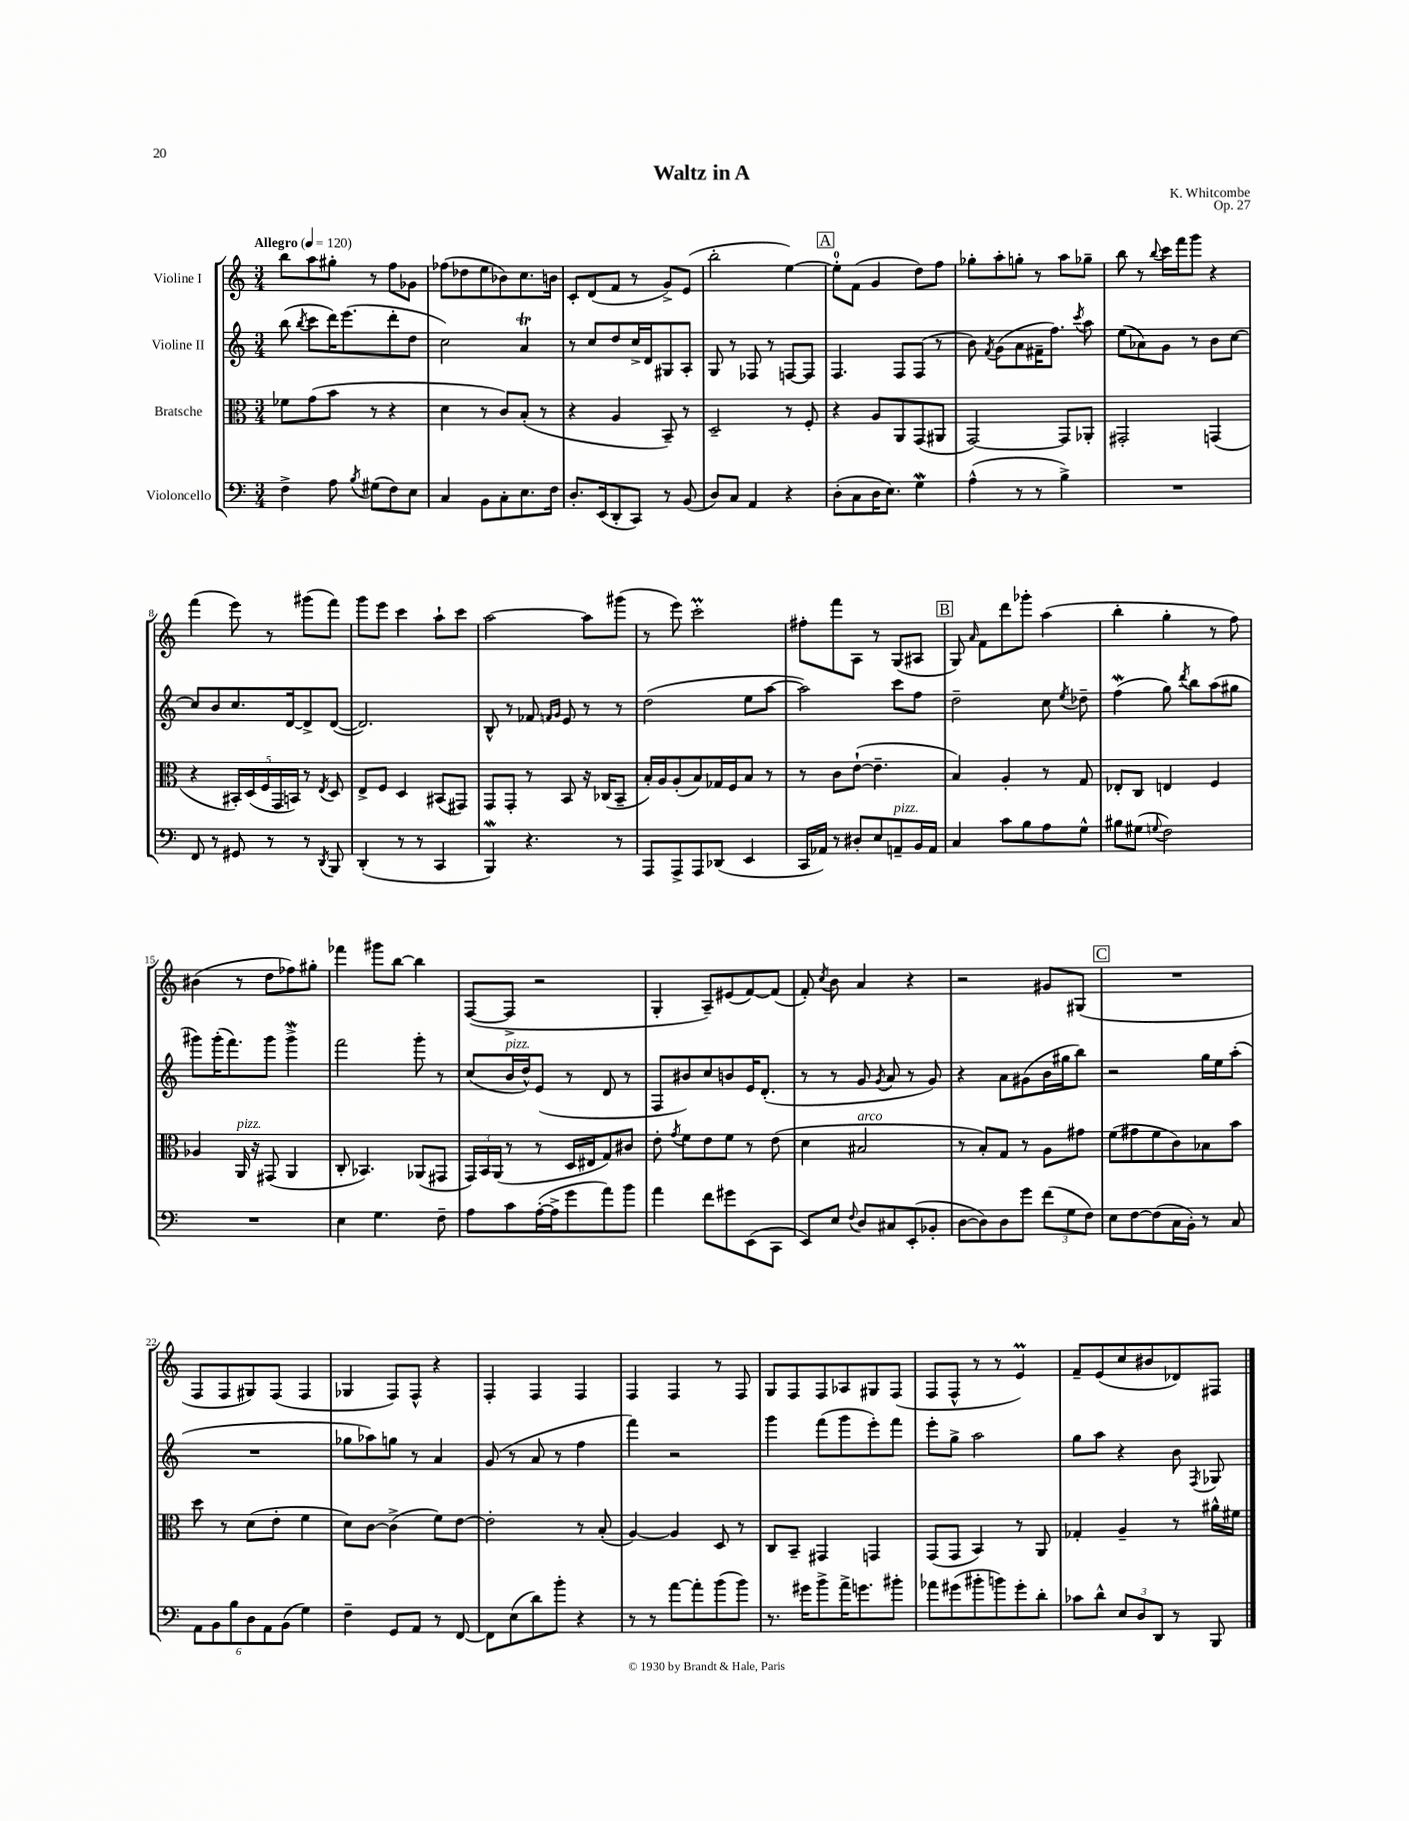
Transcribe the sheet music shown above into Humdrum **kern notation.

**kern	**kern	**kern	**kern
*part4	*part3	*part2	*part1
*staff4	*staff3	*staff2	*staff1
*I"Violoncello	*I"Bratsche	*I"Violine II	*I"Violine I
*clefF4	*clefC3	*clefG2	*clefG2
*k[]	*k[]	*k[]	*k[]
*M3/4	*M3/4	*M3/4	*M3/4
*MM120	*MM120	*MM120	*MM120
=1	=1	=1	=1
!	!	!	!LO:TX:a:B:t=Allegro
4F^\	8f-X\L	(8bb\	8bb\L
.	.	8qbb/	.
.	(8g\	8ccc\L	8aa\
8A\	8b\J	16ddd\K)	8gg#X'\J
.	.	(8.eee\	.
8qB/	.	.	.
(8G#X\L	8r	.	8r
8F\)	4r	8ddd'\	8ff\L
8E\J	.	8dd\J	8g-X\J
=2	=2	=2	=2
4C/	4d\	2cc\)	(8ff-X\L
.	.	.	8dd-X\
8BB\L	8r	.	8ee\
8C'\	8c/L)	.	8b-X\)
8.E\	(8B'/J	4aT/	8.cc\
.	8r	.	.
16F\Jk	.	.	16bn\Jk
=3	=3	=3	=3
8.D'/L	4r	8r	8c'/L
.	.	8cc/L	(8d/
(16EE/k	.	.	.
8DD'/	4A/	8dd/	8f/J
8CC/J)	.	16cc^/L	8r
.	.	16d/J	.
8r	8BB~/)	8G#X/	8g^/L)
(8BB/	8r	8A'/J	(8e/J
=4	=4	=4	=4
8D/L)	2D~/	8G/	2bb'\
8C/J	.	8r	.
4AA/	.	8F-X/	.
.	.	8r	.
4r	8r	[8Fn/L	[4ee\)
.	8F'/	8F/J]	.
!!LO:REH:place=s1:t=A
=5	=5	=5	=5
(8D'\L	4r	4.F/	8ee'\L]
8C\	.	.	(8f\J
16D\K	8A/L	.	4g/
8.E\J)	.	.	.
.	8AA/	8F/L	.
4GW\	(8GG/	(8F/J	8dd\L)
.	8AA#X/J	8r	8ff\J
=6	=6	=6	=6
(4A^^\	[2GG/)	8b\)	8gg-X'\L
.	.	8qf/	.
.	.	(8g\L	8aa'\
8r	.	8a\	8ggn'\J
8r	.	16f#X~\K	8r
.	.	8.ff\J)	.
4B^\)	8GG/L]	.	8aa\L
.	.	8qccc/	.
.	8AA-X'/J	8aa\	8gg-X~\J
=7	=7	=7	=7
2.r	2GG#X'/	(8ee\L	8bb\
.	.	8a-X\)	8r
.	.	.	8qqbb/
.	.	8g\J	16ccc\LL
.	.	.	16fff\J
.	.	8r	8ggg\J
.	(4GGn/	8b\L	4r
.	.	[8cc\J	.
!!LO:LB:g=z
=8	=8	=8	=8
8FF/	4r	8cc/L]	(4fff\
8r	.	8b/	.
8GG#X/	20BB#X'/LL)	8.cc/	8eee\)
.	(20D/	.	.
.	20F/	.	.
8r	.	.	8r
.	20GG/	.	.
.	.	[16d/k	.
.	20BBn/JJ)	.	.
8r	8r	8d^/]	(8ggg#X\L
8qDD/	8qE/	.	.
8BBB/	8D/	([8d/J	8fff\J)
=9	=9	=9	=9
(4DD'/	8E^/L	2.d/])	8ggg\L
.	8F/J	.	8eee\J
8r	4D/	.	4ccc\
8r	.	.	.
4CC/	(8BB#X/L	.	8aa`\L
.	8GG#X/J)	.	8ccc\J
=10	=10	=10	=10
4BBBW/)	8GG/L	8B^^/	[2aa\
.	8GG'/J	8r	.
4.r	8r	8f-X/	.
.	.	16qqfn/LL	.
.	.	16qqg/JJ	.
.	8BB/	8e/	.
.	16r	8r	8aa\L]
.	(16C-X/KL	.	.
8r	8BB~/J	8r	(8ggg#X\J
=11	=11	=11	=11
8AAA/L	16B'/LL)	(2dd\	8r
.	16A/J	.	.
8AAA^/	(8A'/	.	8eee\)
8AAA/	8B/)	.	2cccM'\
(8DD-X/J	16G-X/L	.	.
.	16F/J	.	.
4EE/	8B/J	8ee\L	.
.	8r	[8aa\J	.
=12	=12	=12	=12
16CC/LL	8r	2aa\])	8ff#X'\L
16AA-X/JJ)	.	.	.
8r	8c\L	.	8fff\
8D#X'/L	([8e`\J	.	8A\J
8E/	4.e~\]	.	8r
!LO:TX:a:i:t=pizz.	!	!	!
8AAn~/	.	8ccc\L	(8G/L
16BB/L	.	8ff\J	8A#X/J
16AA/JJ	.	.	.
!!LO:REH:place=s1:t=B
=13	=13	=13	=13
4C/	4B/)	2dd~\	8G/)
.	.	.	16qqa/
.	.	.	8f\L
8c\L	4A'/	.	8ddd\
8B\	.	.	8ggg-X'\J
8A\	8r	8cc\	(4aa\
.	.	8qee/	.
8G^^\J	8G/	8dd-X~\	.
=14	=14	=14	=14
8B#X\L	8E-X'/L	(4ffw\	4bb'\
(8G#X\J	8C/J	.	.
8qqGn/	.	.	.
2F\)	4En/	8gg\)	4gg'\
.	.	8qddd/	.
.	.	8bb\L	.
.	4F/	(8aa\	8r
.	.	8gg#X\J	8ff\)
!!LO:LB:g=z
=15	=15	=15	=15
2.r	4A-X/	8ggg#X\L)	(4b#X\
.	.	(16ggg#'\K	.
.	.	8.fff\)	.
!	!LO:TX:a:i:t=pizz.	!	!
.	16AA/	.	8r
.	16r	.	.
.	(8GG#X/	8ggg#\J	8dd\L
.	4AA/	4ggg#W^\	8ff-X\)
.	.	.	8gg#X'\J
=16	=16	=16	=16
4E\	8C'/	2fff\	4fff-X\
.	4.BB-X/)	.	.
4.G\	.	.	8ggg#X\L
.	.	.	[8bb\J
.	(8AA-X/L	8ggg'\	4bb\]
8F~\	8GG#X/J	8r	.
=17	=17	=17	=17
8A\L	24GG/LL)	(8cc/L	([8F/L
.	24BB/	.	.
.	(24AA/JJ	.	.
!	!	!LO:TX:a:i:t=pizz.	!
8c\	8r	16b/L	8F^/J]
.	.	16dd^^/J)	.
([16A'\L	8r	(8e/J	2r
16A^\J]	.	.	.
8g\	16D/LL	8r	.
.	16E#X/J	.	.
8a\)	8G/)	8d/	.
8b\J	8c#X/J	8r	.
=18	=18	=18	=18
4a\	8e'\	8F/L	4G'/
.	8qg/	.	.
.	8f\L	8b#X/)	.
8f\L	8e\	8cc/	8A~/L)
8g#X\	8f\J	8bn/	(8e#X/
(8EE\	8r	16e/K	[8f/)
.	.	(8.d'/J	.
8CC\J	(8e\	.	(8f/J]
=19	=19	=19	=19
8EE/L)	4d\	8r	8f'/)
.	.	.	8qcc/
8E/J	.	8r	8b\
8qqF/	.	.	.
!	!LO:TX:a:i:t=arco	!	!
8D/L	2B#X/	8g/	4a/
.	.	8qg/	.
8C#X/	.	8a/	.
(8EE'/	.	8r	4r
8BB-X'/J	.	8g/)	.
=20	=20	=20	=20
[8D\L	8r	4r	2r
8D\])	8B'/L)	.	.
8D\	8G/J	8a\L	.
8g\J	8r	(8g#X\	.
(12f\L	8A\L	16b\L	8g#X/L
.	.	16gg#X\J	.
12G\	.	.	.
.	8g#X\J	8bb\J)	(8G#X/J
12F\J)	.	.	.
!!LO:REH:place=s1:t=C
=21	=21	=21	=21
8E\L	(8f\L	2r	2.r
[8F\	8g#X\	.	.
(8F\]	8f\	.	.
16C\L	8c\)	.	.
16BB'\JJ)	.	.	.
8r	8B-X\	16gg\LL	.
.	.	16ee\J	.
8C/	8b\J	(8aa'\J	.
!!LO:LB:g=z
=22	=22	=22	=22
12AA\L	8dd\	2.r	8F/L
12BB\	.	.	.
.	8r	.	8F/
12B\	.	.	.
12D\	(8d\L	.	8G#X/)
12AA\	.	.	.
.	8e'\J	.	(8F/J
(12BB\J	.	.	.
4G\)	4f\	.	4F/
=23	=23	=23	=23
4F~\	8d\L)	8gg-X\L	4G-X/
.	[8c\J	8aa-X\)	.
8GG/L	(4c^\]	8ggn\J	8F/L)
8AA/J	.	8r	8F^^/J
8r	8f\L)	4a/	4r
[8FF/	[8e\J	.	.
=24	=24	=24	=24
8FF\L]	2e'\]	(8g/	4F'/
(8E\	.	8r	.
8d\)	.	8a/	4F/
8b'\J	.	8r	.
4r	8r	4ff\	4F/
.	(8B'/	.	.
=25	=25	=25	=25
8r	[4A/)	4fff\)	4F/
8r	.	.	.
[8a\L	4A/]	2r	4F/
8a'\]	.	.	.
(8b\	8D/	.	8r
8b\J)	8r	.	8F/
=26	=26	=26	=26
8.r	8C/L	4ggg\	8G/L
.	8BB~/J	.	8F/
16g#X\KL	.	.	.
8b^\	4GG#X/	(8fff\L	8F/
16a^\K	.	8ggg\	8A-X/
8.gn\	.	.	.
.	4GGn/	8eee'\)	8G#X/
8b#X'\J	.	8fff\J	(8F/J
=27	=27	=27	=27
8a-X\L	(8GG/L	8eee'\L	8F/L
(8g#X\	8GG/J	8gg^\J	8F^^/J
8b#X'\	4BB/)	2aa\	8r
8bn\)	.	.	8r
8g#'\	8r	.	4em/)
8d'\J	8AA/	.	.
=28	=28	=28	=28
8c-X\L	4G-X'/	8gg\L	8f~/L
8d^^\J	.	8aa\J	(8e/
12E/L	4A~/	4r	8cc/
12D/	.	.	.
.	.	.	8b#X/
12DD/J	.	.	.
8r	8r	8b\	8d-X/)
.	.	8qF/	.
8BBB/	16a#X^^\LL	8G-X/	8F#X/J
.	16f#X\JJ	.	.
==	==	==	==
*-	*-	*-	*-
